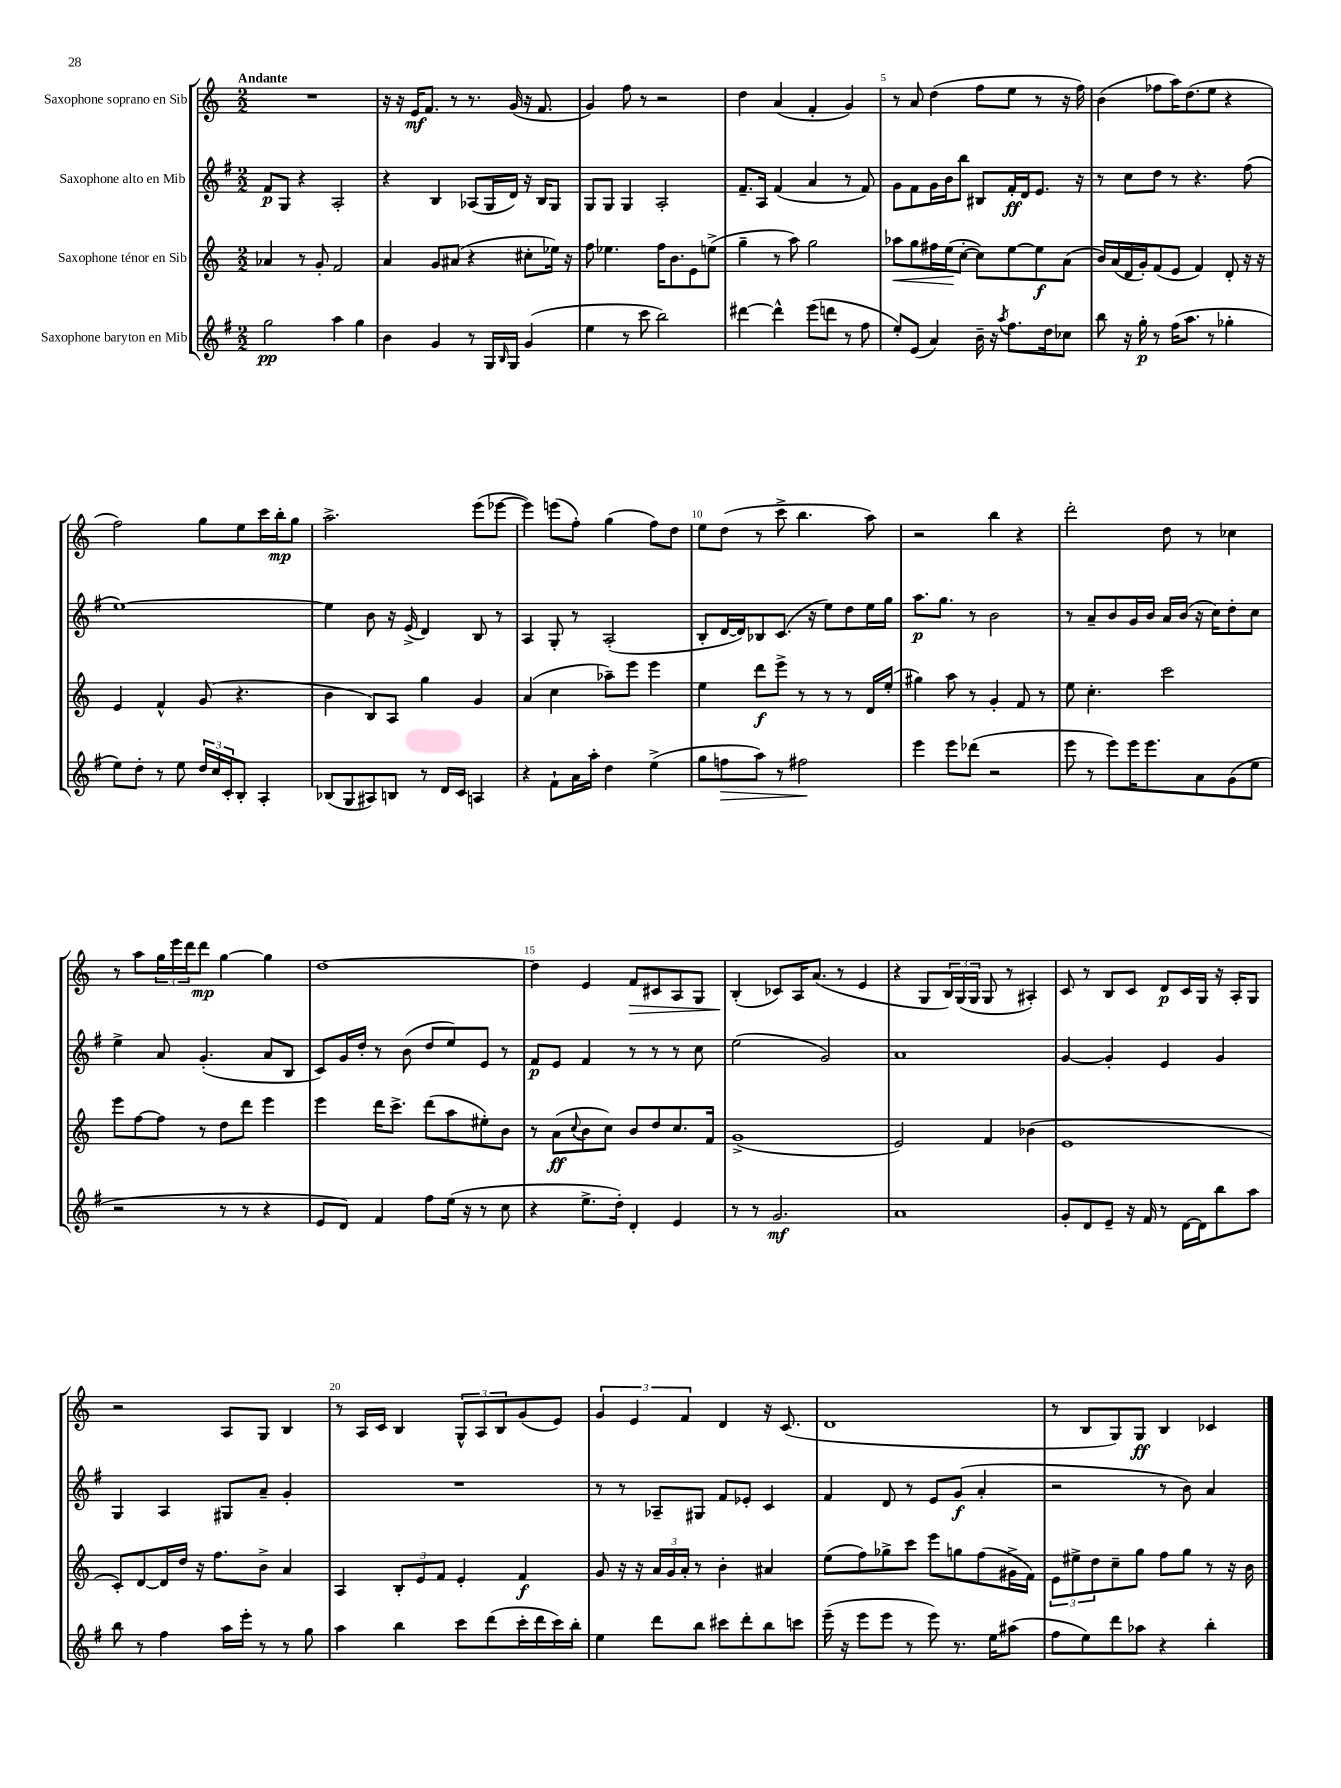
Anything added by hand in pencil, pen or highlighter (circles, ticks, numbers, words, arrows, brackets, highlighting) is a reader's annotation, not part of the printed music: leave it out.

**kern	**kern	**kern	**kern
*staff4	*staff3	*staff2	*staff1
*clefG2	*clefG2	*clefG2	*clefG2
*k[f#]	*k[]	*k[f#]	*k[]
*M2/2	*M2/2	*M2/2	*M2/2
2gg\	4a-/	8f#/L	1r
.	.	8G/J	.
.	8r	4r	.
.	8g'/	.	.
4aa\	2f/	2A'/	.
4gg\	.	.	.
=	=	=	=
4b\	4a/	4r	16r
.	.	.	16r
.	.	.	16e/LK
.	.	.	8.f/J
4g/	8g/L	4B/	.
.	(8a#/J	.	8r
8r	4r	(8A-/L	8.r
16G/LL	.	16G/L	.
16qqB/	.	.	.
16G/JJ	.	16d/JJ)	(16g/
(4g/	8cc#'\L	16r	16r
.	.	16B/LK	8.f/
.	16ee-\Jk)	8G/J	.
.	16r	.	.
=	=	=	=
4ee\	8ff\	8G/L	4g/)
.	4.ee-\	8G/J	.
8r	.	4G/	8ff\
8ccc\	.	.	8r
2bb\)	16ff\LK	2A'/	2r
.	8.b\	.	.
.	8e\	.	.
.	(8ee^\J	.	.
=	=	=	=
[4ddd#\	4gg~\	8.f#~/L	4dd\
.	.	16A/Jk	.
4ddd#^^\]	8r	(4f#/	(4a/
.	8aa\)	.	.
(8eee\L	2gg\	4a/	4f'/
8ddd\J	.	.	.
8r	.	8r	4g/)
8ff#\	.	8f#/)	.
=	=	=	=
8ee'/L)	8aa-\L	8g\L	8r
(8e/J	8gg\	8f#\	8a/
4a/)	16ff#\L	16g\L	(4dd\
.	(16ee\J	16b\J	.
.	[8cc'\J	8bb\J	.
16b~\	8cc\]L)	8B#/L	8ff\L
16r	.	.	.
8qaa/	.	.	.
8.ff#\L	[8ee\	16f#'/L	8ee\J
.	.	16d/J	.
.	8ee\]	8.e/J	8r
16dd\k	.	.	.
8cc-\J	(8a\J	.	16r
.	.	16r	16ff\)
=	=	=	=
8bb\	16b/LL)	8r	(4b\
.	(16a/	.	.
16r	16d/	8cc\L	.
16gg'\	16g'/J)	.	.
8r	(8f/	8dd\J	8ff-\L
(16ff#\LK	8e/J	8r	16aa\K)
8.aa\J	.	.	(8.dd\
.	4f/)	4.r	.
8r	.	.	8ee\J
4gg-'\	8d'/	.	4r
.	16r	(8ff#\	.
.	16r	.	.
=	=	=	=
8ee\L)	4e/	[1ee)	2ff\)
8dd'\J	.	.	.
8r	4f^^/	.	.
8ee\	.	.	.
24dd/LL	(8g/	.	8gg\L
24cc/	.	.	.
24c'/J	.	.	.
8B'/J	4.r	.	8ee\
4A'/	.	.	16ccc\L
.	.	.	16bb'\J
.	.	.	8gg\J
=	=	=	=
(8B-/L	4b\	4ee\]	2.aa^\
8G/	.	.	.
8A#/)	8B/L)	8b\	.
8B/J	8A/J	16r	.
.	.	(16e^/	.
8r	4gg\	4d/)	.
16d/LL	.	.	.
16c/JJ	.	.	.
4A/	4g/	8B/	(8eee\L
.	.	8r	[8eee-\J
=	=	=	=
4r	(4a/	4A/	4eee-\])
8f#`\L	4cc\	8G'/	(8eee\L
16a\L	.	8r	8ff'\J)
16aa'\JJ	.	.	.
4dd\	8aa-~\L)	(2A'/	(4gg\
.	8eee\J	.	.
(4ee^\	4eee\	.	8ff\L)
.	.	.	8dd\J
=	=	=	=
8gg\L	4ee\	8B'/L	8ee\L
8ff\	.	[16d/L	(8dd\J
.	.	16d/]J)	.
8aa\J)	8ddd\L	8B-/	8r
8r	8eee^\J	(8.c/J	8ccc^\
2ff#\	8r	.	4.bb\
.	.	16r	.
.	8r	8ee\L)	.
.	8r	8dd\	.
.	16d/LL	16ee\L	8aa\)
.	(16ee'/JJ	16gg\JJ	.
=	=	=	=
4eee\	4gg#\)	8.aa\L	2r
.	.	8.gg\J	.
8eee\L	8aa\	.	.
(8ddd-\J	8r	8r	.
2r	4g'/	2b\	4bb\
.	8f/	.	4r
.	8r	.	.
=	=	=	=
8eee\	8ee\	8r	2ddd'\
8r	4.cc'\	8a~/L	.
8eee\L)	.	8b/	.
16eee\K	.	16g/L	.
8.eee\	.	16b/JJ	.
.	2ccc\	16a/LL	8dd\
.	.	(16b/JJ	.
8a\	.	16r	8r
.	.	16cc\LK)	.
(8g\	.	8dd'\	4cc-\
8ee\J	.	8cc\J	.
=	=	=	=
2r	8eee\L	4ee^\	8r
.	[8ff\	.	8aa\L
.	8ff\]J	8a/	24gg\L
.	.	.	24eee\
.	.	.	24ddd\J
.	8r	(4.g'/	8ddd\J
8r	8dd\L	.	[4gg\
8r	8ddd\J	.	.
4r	4eee\	8a/L	4gg\]
.	.	8B/J	.
=	=	=	=
8e/L	4eee\	8c/L)	[1dd
8d/J)	.	16g/L	.
.	.	16dd'/JJ	.
4f#/	16ddd\LK	8r	.
.	8.ccc^\J	.	.
.	.	(8b\	.
8ff#\L	(8ddd\L	8dd/L	.
(16ee\Jk	8aa\	8ee/)	.
16r	.	.	.
8r	8ee#'\)	8e/J	.
8cc\	8b\J	8r	.
=	=	=	=
4r	8r	8f#/L	4dd\]
.	(8a\L	8e/J	.
.	8qqcc/	.	.
8.ee^\L	8b\	4f#/	4e/
.	8cc\J)	.	.
16dd'\Jk)	.	.	.
4d'/	8b/L	8r	8f/L
.	8dd/	8r	8c#/
4e/	8.cc/	8r	8A/
.	.	8cc\	8G/J
.	16f/Jk	.	.
=	=	=	=
8r	(1g^	(2ee\	(4B'/
8r	.	.	.
2.g/	.	.	8c-/L)
.	.	.	16A/K
.	.	.	(8.a/J
.	.	2g/)	.
.	.	.	8r
.	.	.	4e/
=	=	=	=
1a	2e/)	1a	4r
.	.	.	8G/L
.	.	.	24B/L)
.	.	.	(24G/
.	.	.	24G/JJ
.	4f/	.	8G/
.	.	.	8r
.	(4b-\	.	4A#'/)
=	=	=	=
8g'/L	1e	[4g/	8c/
8d/	.	.	8r
8e~/J	.	4g'/]	8B/L
16r	.	.	8c/J
16f#/	.	.	.
8r	.	4e/	8d/L
[16d\LL	.	.	16c/L
16d\]J	.	.	16G/JJ
8bb\	.	4g/	16r
.	.	.	16A'/LK
8aa\J	.	.	8G/J
=	=	=	=
8bb\	8c'/L)	4G/	2r
8r	[8d/	.	.
4ff#\	16d/]L	4A/	.
.	16dd/JJ	.	.
.	16r	.	.
.	8.ff\L	.	.
16aa\LL	.	8G#/L	8A/L
16eee'\JJ	.	.	.
8r	8b^\J	8a~/J	8G/J
8r	4a/	4g'/	4B/
8gg\	.	.	.
=	=	=	=
4aa\	4A/	1r	8r
.	.	.	16A/LL
.	.	.	16c/JJ
4bb\	12B'/L	.	4B/
.	12e/	.	.
.	12f/J	.	.
8ccc\L	4e'/	.	12G^^/L
.	.	.	12A/
(8ddd\	.	.	.
.	.	.	12B/
16ccc'\L	4f/	.	(8g/
16ddd\	.	.	.
16ccc\)	.	.	8e/J)
16bb'\JJ	.	.	.
=	=	=	=
4ee\	8g/	8r	6g/
.	16r	8r	.
.	.	.	6e/
.	16r	.	.
8ddd\L	24a/LL	8A-~/L	.
.	24g/	.	.
.	24a'/JJ	.	6f/
8bb\J	8r	8G#/J	.
8ccc#\L	4b'\	8f#/L	4d/
8ddd'\	.	8e-'/J	.
8bb\	4a#/	4c/	16r
.	.	.	(8.c/
8ccc\J	.	.	.
=	=	=	=
(16eee~\	(8ee\L	4f#/	1d
16r	.	.	.
8eee\L	8ff\)	.	.
8eee\J	8gg-^\	8d/	.
8r	8ccc\J	8r	.
8eee\)	8eee\L	8e/L	.
8.r	8gg\	(8g/J	.
.	(8ff\	4a'/	.
16ee\LK	.	.	.
(8aa#\J	16g#^\L	.	.
.	16f\JJ)	.	.
=	=	=	=
8ff#\L	12e\L	2r	8r
.	12ee#^\	.	.
8ee\)	.	.	8B/L
.	12dd\	.	.
8ddd\	8cc~\	.	8G/)
8aa-\J	8gg\J	.	8G/J
4r	8ff\L	8r	4B/
.	8gg\J	8b\)	.
4bb'\	8r	4a/	4c-/
.	16r	.	.
.	16b\	.	.
==	==	==	==
*-	*-	*-	*-
